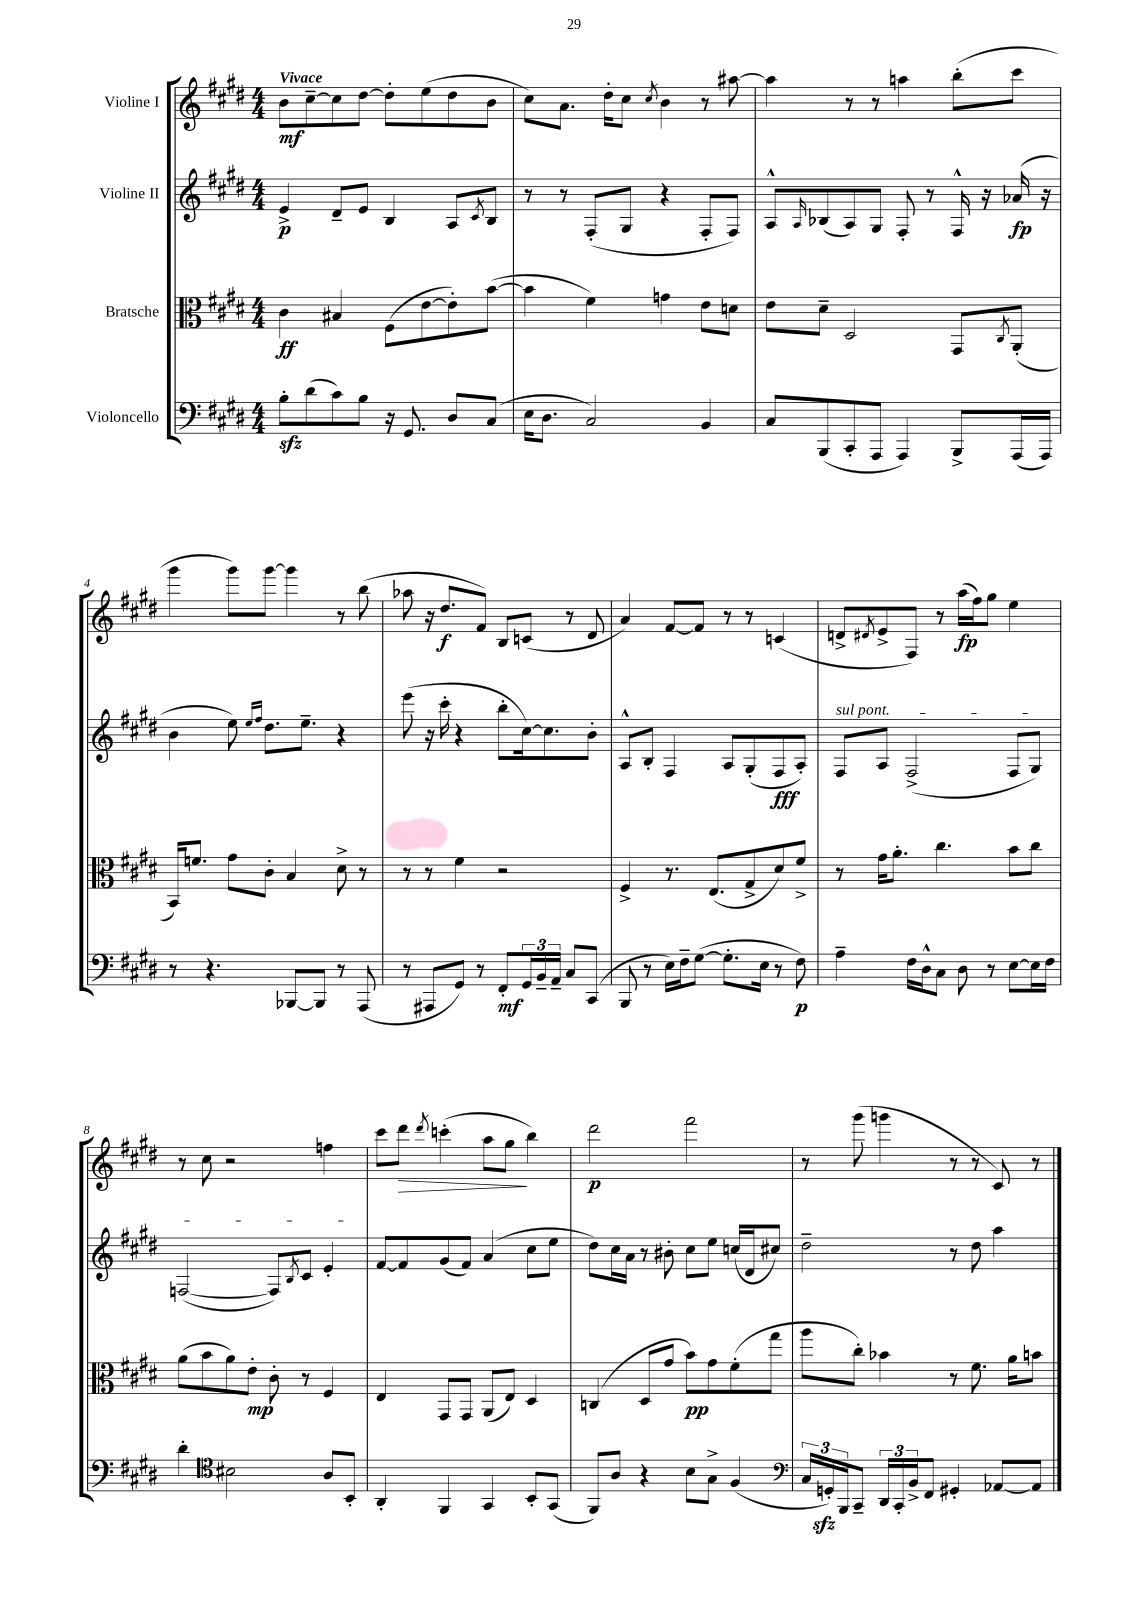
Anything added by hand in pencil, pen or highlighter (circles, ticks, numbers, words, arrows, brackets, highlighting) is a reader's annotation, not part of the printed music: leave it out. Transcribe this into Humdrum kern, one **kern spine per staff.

**kern	**kern	**kern	**kern
*staff4	*staff3	*staff2	*staff1
*clefF4	*clefC3	*clefG2	*clefG2
*k[f#c#g#d#]	*k[f#c#g#d#]	*k[f#c#g#d#]	*k[f#c#g#d#]
*M4/4	*M4/4	*M4/4	*M4/4
8B'	4c#	4e^	8b
(8d#	.	.	[8cc#~
8c#)	4B#	8d#~	8cc#]
8B	.	8e	[8dd#
16r	(8F#	4B	8dd#']
8.GG#	.	.	.
.	[8e	.	(8ee
8D#	8e'])	8A	8dd#
.	.	8qc#	.
(8C#	([8b	8B	8b
=	=	=	=
16E	4b]	8r	8cc#)
8.D#	.	.	.
.	.	8r	8.a
2C#)	4f#)	(8F#'	.
.	.	.	16dd#'
.	.	8G#	8cc#
.	.	.	8qcc#
.	4g	4r	4b
4BB	8e	8F#'	8r
.	8d	8F#)	[8aa#
=	=	=	=
8C#	8e	8A^^	4aa#]
.	.	16qqA	.
(8BBB	8d#~	(8B-	.
8CC#'	2D#	8A)	8r
8AAA	.	8G#	8r
4AAA)	.	8F#'	4aa
.	.	8r	.
8BBB^	8GG#	16F#^^	(8bb'
.	.	16r	.
.	8qC#	.	.
(16AAA	(8AA'	(16a-	8ccc#
16AAA)	.	16r	.
=	=	=	=
8r	16BB)	4b	4ggg#
.	8.f	.	.
4.r	.	.	.
.	8g#	8ee)	8ggg#)
.	.	16qqee	.
.	.	16qqff#	.
.	8c#'	8.dd#	[8ggg#
[8BBB-	4B	.	4ggg#]
.	.	8.ee~	.
8BBB-]	.	.	.
8r	8d#^	4r	8r
(8AAA	8r	.	(8bb
=	=	=	=
8r	8r	(8eee	8aa-
8AAA#	8r	16r	16r
.	.	16ccc#'	8.dd#
8GG#)	4f#	4r	.
8r	.	.	8f#)
8FF#'	2r	8bb'	8B
24GG#	.	[16cc#)	(8c
24BB~	.	.	.
.	.	8.cc#]	.
24AA~	.	.	.
8C#	.	.	8r
(8CC#	.	8b'	8d#
=	=	=	=
8BBB	4F#^	8A^^	4a)
8r	.	8B'	.
16E)	8.r	4F#	[8f#
16F#~	.	.	.
([8G#	.	.	8f#]
.	(8.E	.	.
8.G#']	.	8A	8r
.	8G#^	(8G#'	8r
16E	.	.	.
8r	8d#)	8F#	(4c
8F#)	8f#^	8A')	.
=	=	=	=
4A~	8r	8F#	8d^
.	.	.	8qd#
.	16g#	8A	8e^
.	8.a'	.	.
16F#	.	(2F#^	8F#)
16D#^^	.	.	.
8C#	4.cc#	.	8r
8D#	.	.	(16aa
.	.	.	16ff#)
8r	.	.	8gg#
[8E	8b	8F#	4ee
16E]	8cc#	8G#)	.
16F#	.	.	.
=	=	=	=
4d#'	(8a	([2F	8r
.	8b	.	8cc#
*clefC4	*	*	*
2B#	8a)	.	2r
.	8e'	.	.
.	8c#'	8F])	.
.	.	8qB	.
.	8r	8c#	.
8A	4F#	4e'	4ff
8BB'	.	.	.
=	=	=	=
4AA'	4E	[8f#	8ccc#
.	.	8f#]	8ddd#
.	.	.	8qddd#
4FF#	8GG#	(8g#	(4ccc'
.	8GG#	8f#)	.
4GG#	(8AA	(4a	8aa
.	8E)	.	8gg#
8BB'	4D#	8cc#	4bb)
(8GG#	.	8ee	.
=	=	=	=
8FF#)	(4C	8dd#)	2ddd#
8A	.	16cc#	.
.	.	16a	.
4r	8D#	8r	.
.	8g#	8b#'	.
8B	8b)	8cc#	2fff#
8G#^	8g#	8ee	.
(4F#	(8f#'	(16cc	.
.	.	16d#	.
.	8gg#	8cc#)	.
=	=	=	=
*clefF4	*	*	*
24C#	8aa	2dd#~	8r
24GG')	.	.	.
24BBB	.	.	.
8CC#~	8cc#')	.	(8ggg#
24DD#	4b-	.	4ggg
24CC#'	.	.	.
24BB^	.	.	.
8FF#	.	.	.
4GG#'	8r	8r	8r
.	8.f#	8dd#	8r
[8AA-	.	4aa	8c#)
.	16a	.	.
8AA-]	8b	.	8r
==	==	==	==
*-	*-	*-	*-
